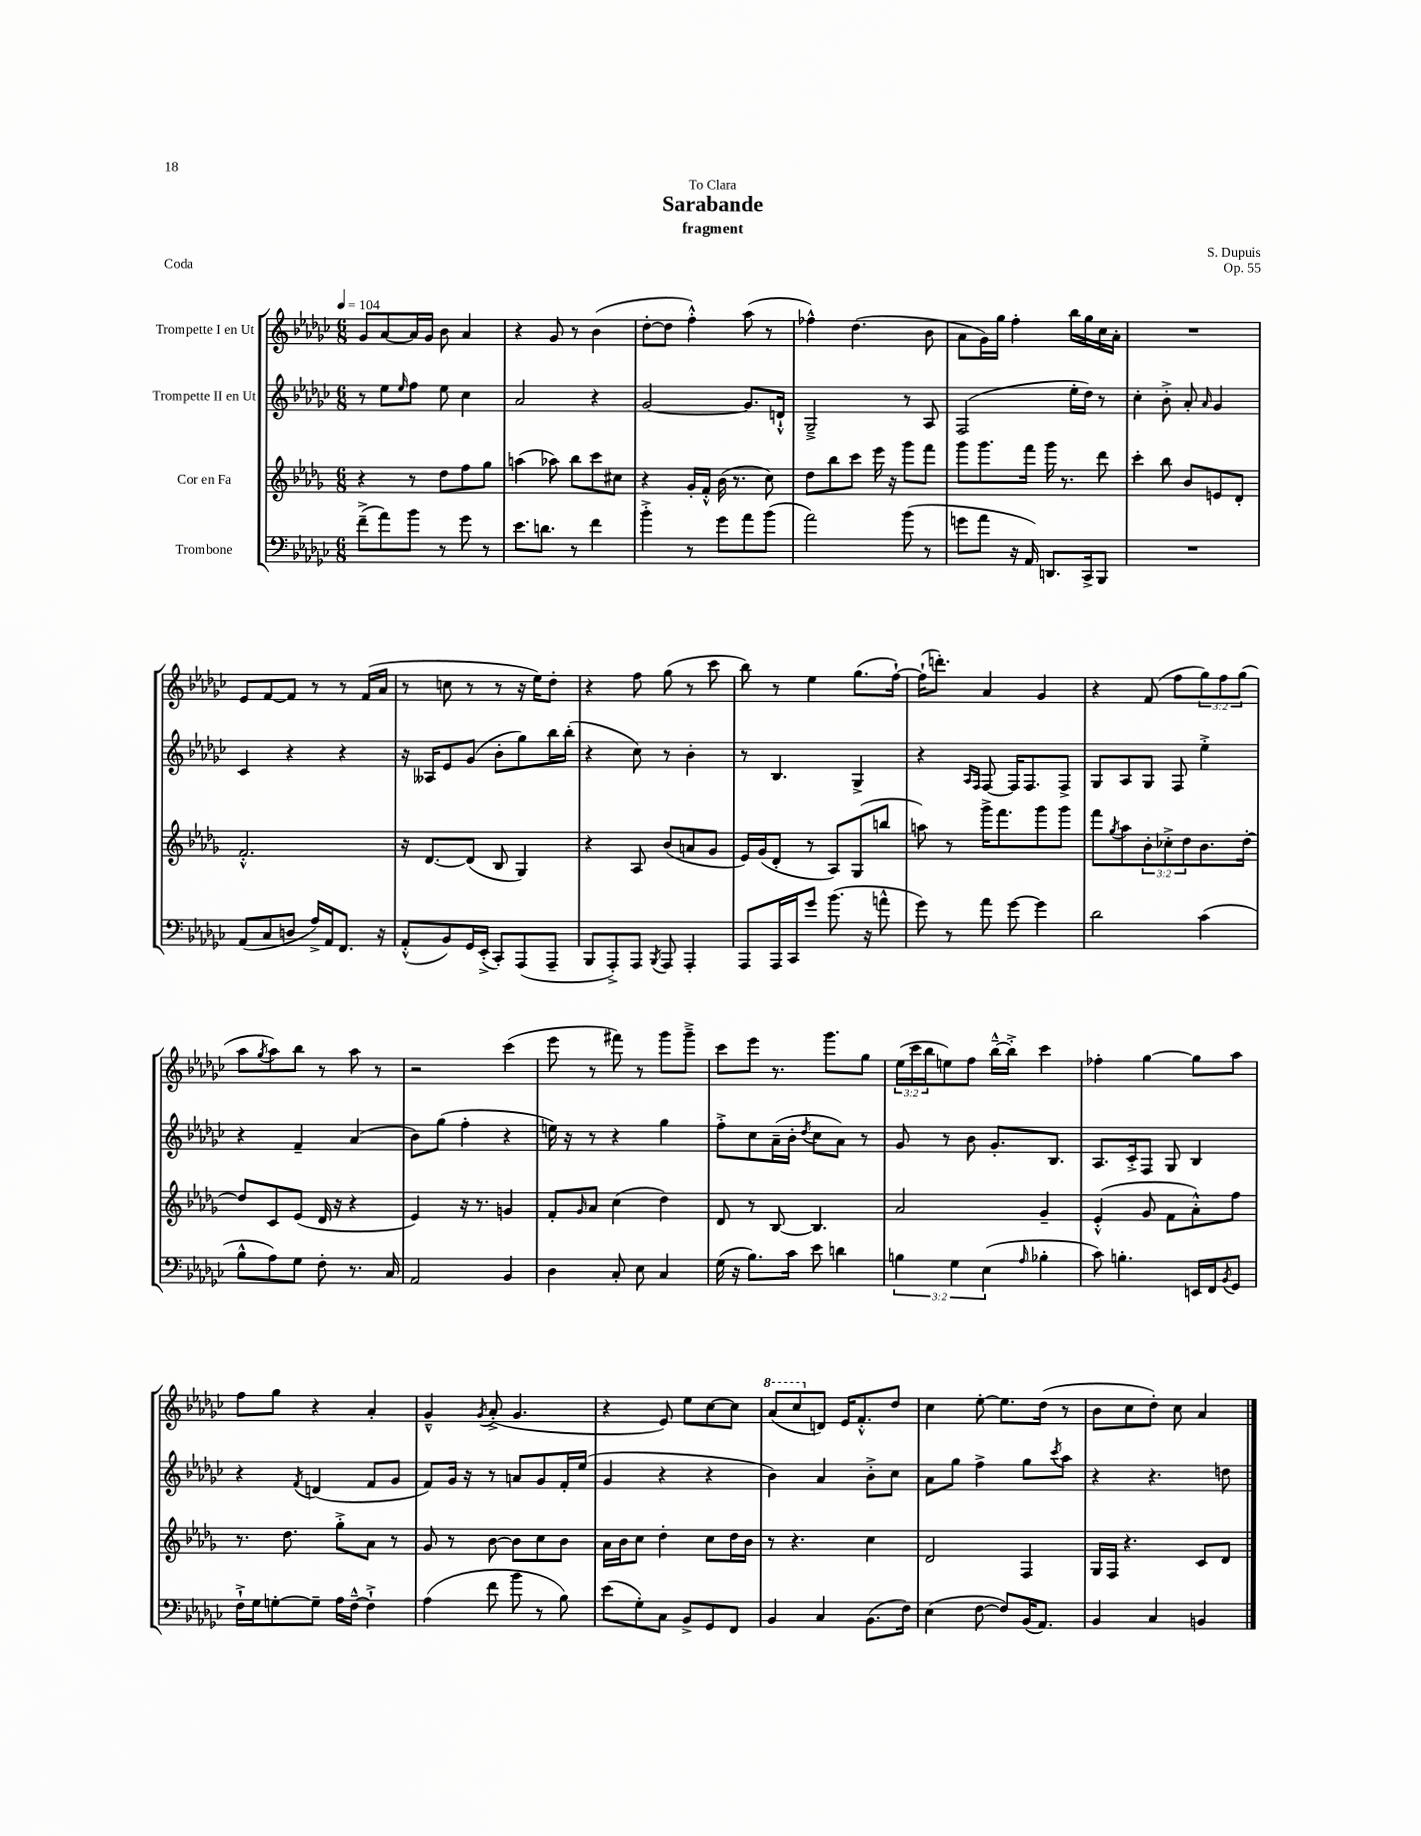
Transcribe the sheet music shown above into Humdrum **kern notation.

**kern	**kern	**kern	**kern
*staff4	*staff3	*staff2	*staff1
*clefF4	*clefG2	*clefG2	*clefG2
*k[b-e-a-d-g-c-]	*k[b-e-a-d-g-]	*k[b-e-a-d-g-c-]	*k[b-e-a-d-g-c-]
*M6/8	*M6/8	*M6/8	*M6/8
*MM104	*MM104	*MM104	*MM104
(8f~^	4r	8r	8g-
8a-)	.	8ee-	[8a-
.	.	16qqee-	.
8b-	8r	8ff	16a-]
.	.	.	16g-
8r	8dd-	8ee-	8b-
8g-	8ff	4cc-	4a-
8r	8gg-	.	.
=	=	=	=
8.e-	(4aa	2a-	4r
8.d	.	.	.
.	8aa-)	.	8g-
8r	8bb-	.	8r
4f	8ccc	4r	(4b-
.	8cc#	.	.
=	=	=	=
4b-'^	4r	[2g-	[8dd-'
.	.	.	8dd-]
8r	16g-'	.	4ff'^^)
.	16f'^^	.	.
8g-	(16b-	.	.
.	8.r	.	.
8a-	.	8.g-]	(8aa-
(8b-	8cc)	.	8r
.	.	16d`^^	.
=	=	=	=
2a-)	8dd-	2G-~^	4ff-^^)
.	8bb-	.	.
.	8ccc	.	(4.dd-
.	16eee-	.	.
.	16r	.	.
(8b-	8ggg-	8r	.
8r	8fff	8A-	8b-
=	=	=	=
8g	8ggg-	(2F	8a-
8a-	8.ggg-	.	16g-)
.	.	.	16gg-
16r	.	.	4ff'
16AA-)	16fff	.	.
8.DD	16ggg-	.	.
.	8.r	.	.
.	.	16ee-'	16bb-
16CC-^	.	16dd-)	16gg-
8BBB-	8ddd-	8r	16cc-
.	.	.	16a-'
=	=	=	=
2.r	4ccc'	4cc-'	2.r
.	8bb-	8b-'^	.
.	8b-	8a-'	.
.	.	16qqa-	.
.	8e	4g-	.
.	8d-'	.	.
=	=	=	=
(8AA-	2.f'^^	4c-	8e-
8C-	.	.	[8f
8D	.	4r	8f]
16A-^)	.	.	8r
16AA-	.	.	.
8.FF	.	4r	8r
.	.	.	(16f
16r	.	.	16a-
=	=	=	=
(8AA-'^^	16r	16r	8r
.	[8.d-	16A--	.
8BB-)	.	8e-	8cc
16GG-	(8d-]	(8g-	8r
(16EE-'^	.	.	.
8CC-')	8B-	8b-'	8r
(8AAA-	4G-)	8gg-)	16r
.	.	.	16ee-)
8AAA-~	.	16bb-	8dd-'
.	.	(16bb-'	.
=	=	=	=
8BBB-	4r	4r	4r
8AAA-'^)	.	.	.
8AAA-	8A-	8cc-)	8ff
8qBBB-	.	.	.
8AAA-	(8b-	8r	(8gg-
4AAA-'	8a	4b-'	8r
.	8g-	.	8ccc-
=	=	=	=
8AAA-	16e-)	8r	8bb-)
.	(16g-	.	.
16AAA-	8d-'	4.B-	8r
16CC-	.	.	.
8g-	8r	.	4ee-
(8.b-	8A-)	.	.
.	(8G-	4G-^	(8.gg-
16r	.	.	.
8a^^	8bb	.	.
.	.	.	[16ff`)
=	=	=	=
8g-)	8aa)	4r	(16ff`]
.	.	.	8.ddd')
8r	8r	.	.
.	.	16qqA-	.
.	.	16qqF	.
8a-	16ggg-^	[8F	4a-
.	8.fff	.	.
[8g-	.	16F]	.
.	.	8.F	.
4g-]	8ggg-	.	4g-
.	8ggg-	8F^	.
=	=	=	=
2d-	8fff	8G-	4r
.	8qgg-	.	.
.	8aa-	8A-	.
.	12b-'	8G-	(8f
.	12cc-'^	.	.
.	.	8F	8ff
.	12dd-	.	.
(4c-	8.b-	4ee-'^	12gg-)
.	.	.	12ff
.	.	.	(12gg-
.	[16dd-'	.	.
=	=	=	=
8B-^^	8dd-]	4r	8aa-
.	.	.	8qgg-
8A-)	8c	.	8aa-)
8G-	(8e-	4f~	8bb-
8F'	16d-	.	8r
.	16r	.	.
8.r	4r	(4a-	8aa-
.	.	.	8r
16C-	.	.	.
=	=	=	=
2AA-	4e-)	8b-)	2r
.	.	(8gg-	.
.	16r	4ff'	.
.	8.r	.	.
4BB-	4g	4r	(4ccc-
=	=	=	=
4D-	8f'	16ee)	8eee-
.	.	16r	.
.	16qqg-	.	.
.	8a-	8r	8r
8C-'	(4cc	4r	8fff#)
8E-	.	.	8r
4C-	4dd-)	4gg-	8ggg-
.	.	.	8ggg-~^
=	=	=	=
(16G-	8d-	8ff'^	8ccc-
16r	.	.	.
8.B-)	8r	8cc-	8eee-
.	[8B-	(16a-~	8.r
16c-	.	16b-'	.
.	.	8qdd-	.
8e-	4.B-]	8cc-	.
.	.	.	8.ggg-
4d	.	8a-)	.
.	.	8r	8gg-
=	=	=	=
6B	2a-	8g-	(24ee-
.	.	.	24ccc-
.	.	.	24bb-
.	.	8r	8ee)
6G-	.	.	.
.	.	8b-	8ff
(6E-	.	.	.
.	.	8.g-'	[16bb-~^^
.	.	.	16bb-'^]
16qqA-	.	.	.
4B-'	4g-~	.	4ccc-
.	.	8.B-	.
=	=	=	=
8c-)	(4e-'^^	8.A-	4ff-'
4.B'	.	.	.
.	.	16c-'^	.
.	8g-	8F	[4gg-
.	8f	8G-	.
16EE	8a-'^^)	4B-	8gg-]
16FF	.	.	.
8qBB-	.	.	.
8GG-	8ff	.	8aa-
=	=	=	=
16F`^	8.r	4r	8ff
16G-	.	.	.
[8G'	.	.	8gg-
.	8.dd-	.	.
.	.	8qf	.
8G~]	.	(4d	4r
16A-	8gg-'^	.	.
[16F~^^	.	.	.
4F`^]	8a-	8f	4a-'
.	8r	8g-	.
=	=	=	=
(4A-	8g-	8f)	4g-~^^
.	8r	16g-	.
.	.	16r	.
.	.	.	8qg-
8f	[8b-	8r	(8a-'^
8b-	8b-]	8a	4.g-
8r	8cc	8g-	.
8B-)	8b-	16f'	.
.	.	(16ee-	.
=	=	=	=
(8e-	16a-	4g-	4r
.	16b-	.	.
8G-')	8cc	.	.
8C-	4dd-'	4r	8e-)
8BB-^	.	.	8ee-
8GG-	8cc	4r	[8cc-
8FF	16dd-	.	8cc-]
.	16b-	.	.
=	=	=	=
4BB-	8r	4b-)	(8aa-
.	4.r	.	8ccc-
4C-	.	4a-	8d)
.	.	.	16e-
.	.	.	8.f'^^
(8.BB-	4cc	8b-'^	.
.	.	8cc-	8dd-
16F)	.	.	.
=	=	=	=
(4E-	2d-	8a-	4cc-
.	.	8gg-	.
[8F	.	4ff^	[8ee-'
8F])	.	.	8.ee-]
(16BB-	4F	8gg-	.
8.AA-)	.	.	(16dd-
.	.	8qccc-	.
.	.	8aa-	8r
=	=	=	=
4BB-	16G-	4r	8b-
.	16F	.	.
.	4.r	.	8cc-
4C-	.	4.r	8dd-')
.	.	.	8cc-
4BB	8c	.	4a-
.	8d-	8dd	.
==	==	==	==
*-	*-	*-	*-
